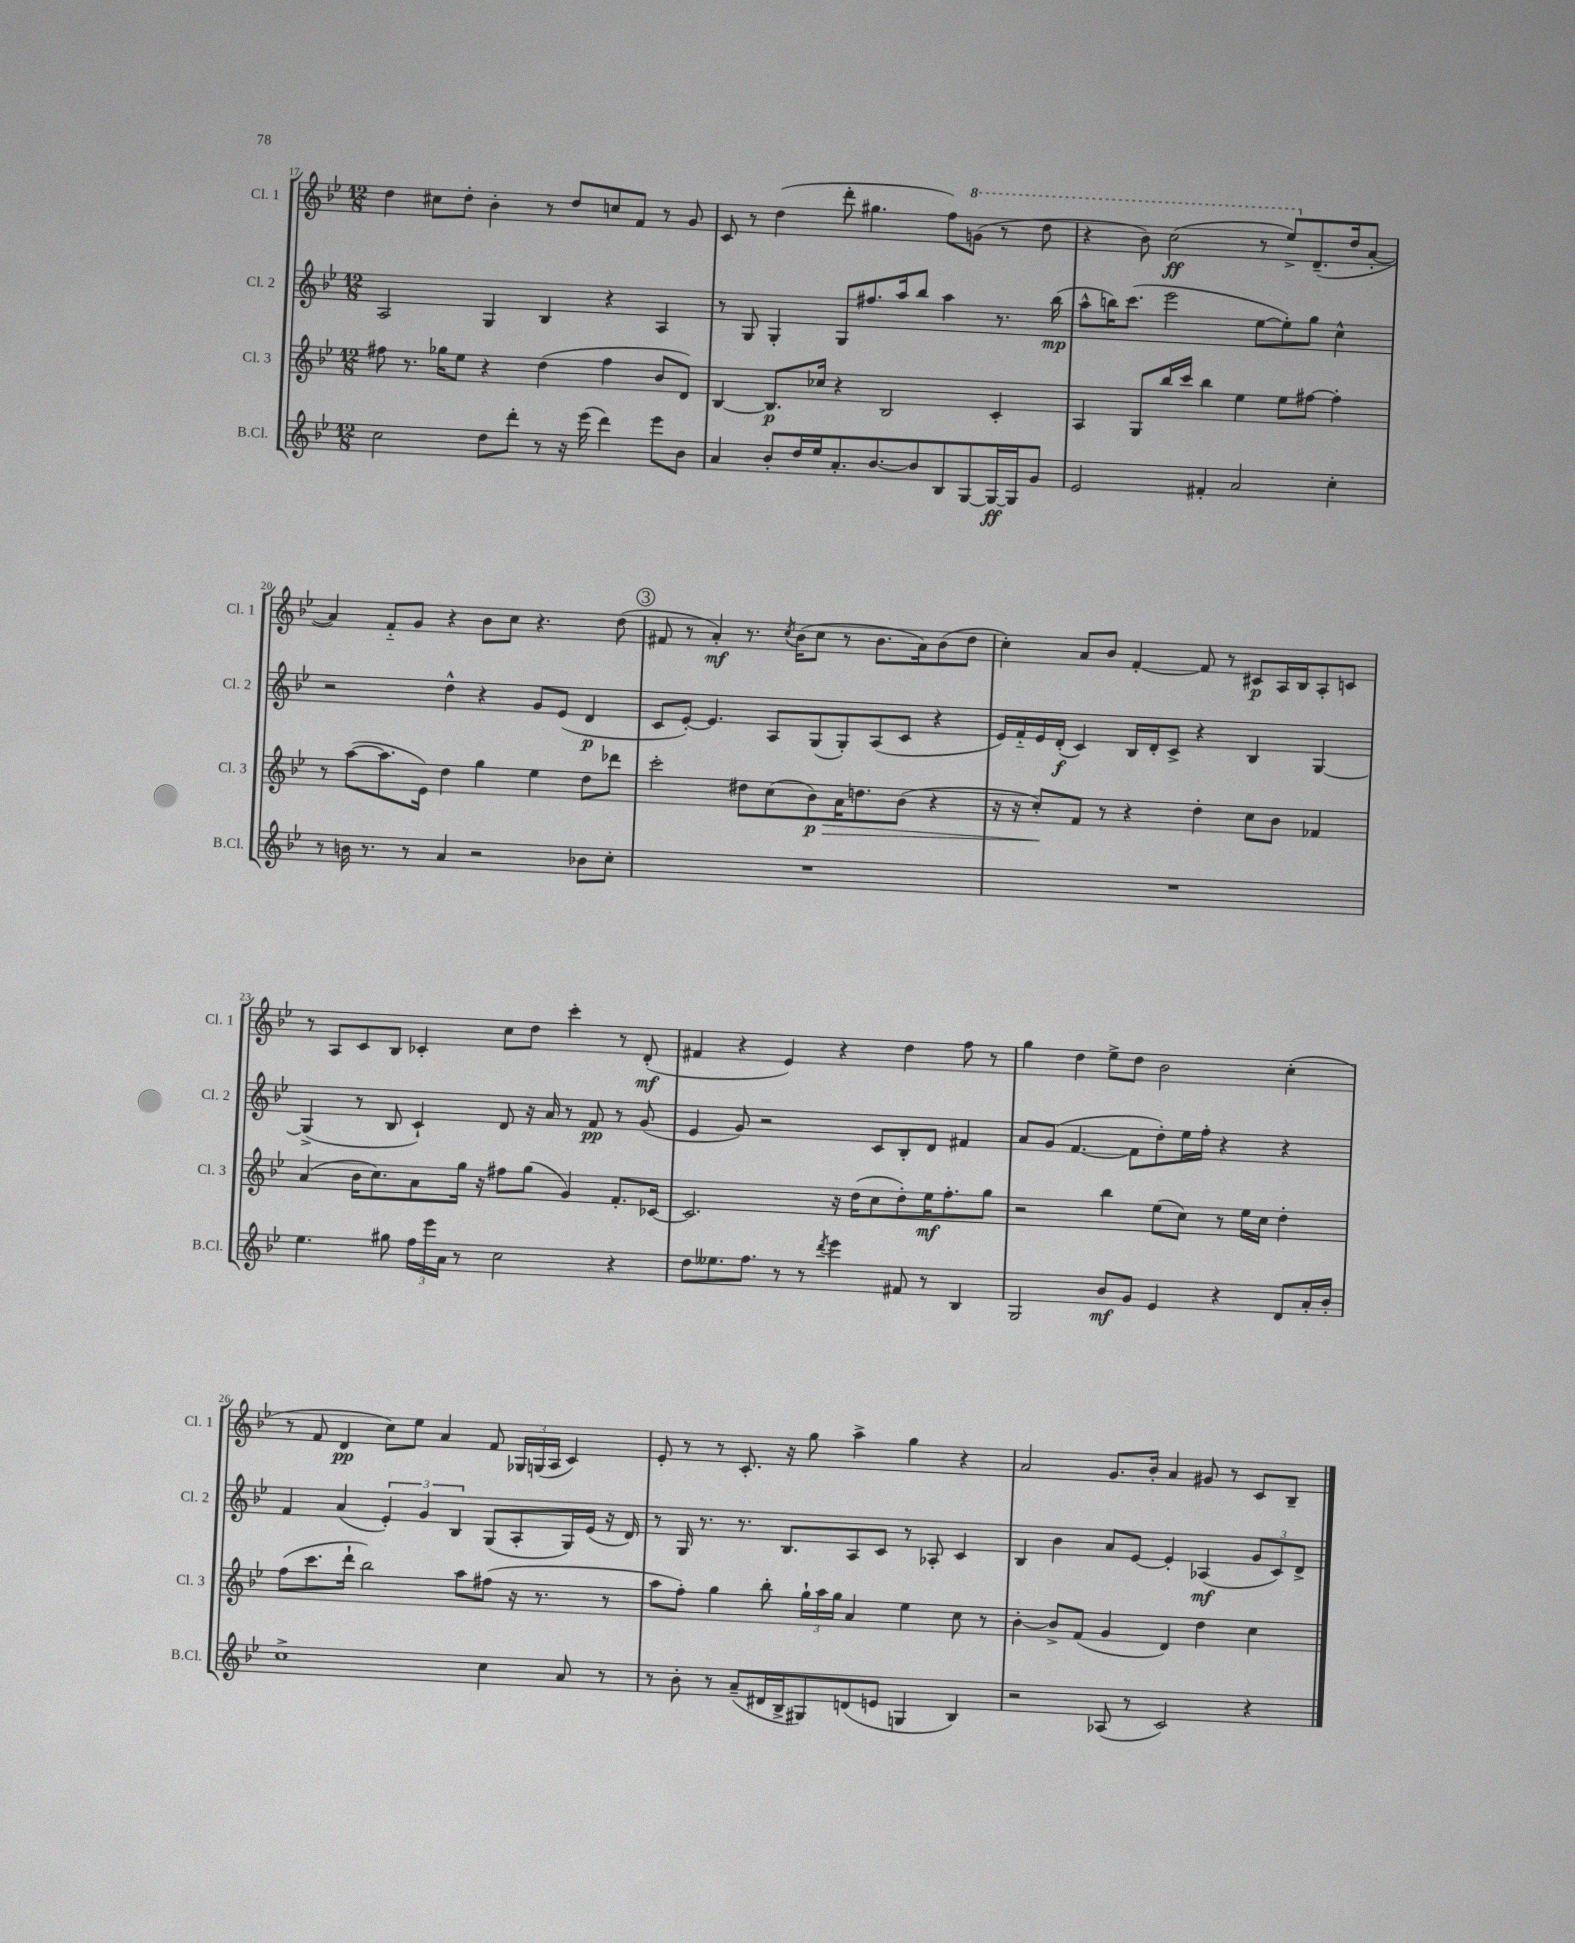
<<
\new StaffGroup <<
\new Staff = "s0" \with { instrumentName = "Cl. 1" shortInstrumentName = "Cl. 1" } {
    \clef treble \key bes \major \numericTimeSignature \time 12/8
    \autoBeamOff d''4 cis''8[ d''8]-. bes'4-. r8 d''8[ c''8 f'8] r8 g'8 |
    c'8 r8 d''4( d'''8-. gis''4. f''8[) \ottava #1 g''8]( r8 d'''8 |
    r4 bes''8) c'''2\ff( r8 ees'''8[->) \ottava #0 d'8.--( d''16 a'8]~-. |
    a'4) f'8[-_ g'8] r4 bes'8[ c''8] r4. d''8( |
    \mark \markup { \circle "3" } fis'8 r8 a'4-.\mf) r8. \acciaccatura { c''8 } bes'16[( c''8] r8 bes'8.[ a'16) bes'8( d''8] |
    c''4-.) a'8[ bes'8] f'4~-. f'8 r8 cis'8[\p a16 bes16 a8-. c'8] |
    r8 a8[ c'8 bes8] ces'4-. c''8[ d''8] c'''4-. r8 d'8-.\mf( |
    fis'4 r4 ees'4) r4 d''4 f''8 r8 |
    g''4 d''4 ees''8[-> d''8] bes'2 c''4-.( |
    r8 f'8 d'4\pp c''8[) ees''8] a'4 f'8 \tuplet 3/2 { ges16[ g16( a16] } c'4) |
    ees'8-. r8 r8 c'8.-. r16 g''8 a''4-> g''4 r4 |
    a'2 g'8.[ bes'16]-. a'4 gis'8 r8 c'8[ bes8]-- \bar "|." |
}
\new Staff = "s1" \with { instrumentName = "Cl. 2" shortInstrumentName = "Cl. 2" } {
    \clef treble \key bes \major \numericTimeSignature \time 12/8
    \autoBeamOff a2 g4 bes4 r4 a4 |
    r8 g8 g4-. g8[ fis''8. a''16 bes''8] a''4 r8. bes''16\mp( |
    a''8[-^ b''16) c'''8.]( ees'''2 ees''8[~ ees''8-.) g''8] c''4-^ |
    r2 d''4-^ r4 g'8[ ees'8]( d'4\p |
    \mark \markup { \circle "3" } c'8[ ees'8]~-.) ees'4. a8[ g8( g8-.) a8( c'8] r4 |
    ees'16[) f'16-_ ees'16 d'16]-.\f( c'4) bes16[ d'16-. c'8]-> r4 bes4 g4~ |
    g4->( r8 bes8 c'4-!) d'8 r16 a'16 r8 f'8\pp r8 g'8( |
    ees'4 g'8) r2 c'8[ bes8-. d'8] fis'4 |
    a'8[ g'8]( f'4.~ f'8[ d''8-.) ees''16 f''16]-. r4 r4 |
    f'4 a'4( \tuplet 3/2 { ees'4-.) g'4 bes4 } g8[( a8-. g16) ees'16]( r16 d'16) |
    r8 g16 r8. r8. bes8.[ a8 c'8] r8 aes8-. c'4 |
    bes4 bes'4 a'8[ ees'8]~ ees'4-. aes4\mf( \tuplet 3/2 { g'8[ c'8) d'8]-> } \bar "|." |
}
\new Staff = "s2" \with { instrumentName = "Cl. 3" shortInstrumentName = "Cl. 3" } {
    \clef treble \key bes \major \numericTimeSignature \time 12/8
    \autoBeamOff fis''8 r8. ges''16[ ees''8] r4 d''4( fis''4 bes'8[ d'8]) |
    bes4~ bes8.[\p ces''16] r4 bes2 c'4-. |
    a4 g8[ bes''16 c'''16] bes''4 ees''4 ees''8[ fis''8]~ fis''4-. |
    r8 a''8[~( a''8. ees'16]) d''4 g''4 ees''4 d''8[ des'''8] |
    \mark \markup { \circle "3" } c'''2-. dis''8[ c''8( bes'8\p\>) a'16 d''8. bes'8]( r4 |
    r16 r16 c''8[-.\!) f'8] r8 r4 d''4-. c''8[ bes'8] fes'4 |
    a'4( bes'16[ c''8.) a'8 g''16] r16 fis''8[ g''8]( g'4) f'8.[-. ces'16]~ |
    ces'2. r16 d''16[( c''8 d''8-.) ees''16\mf f''8.-. g''8] |
    r2 bes''4 ees''8[( c''8]) r8 ees''16[ c''16] d''4-. |
    f''8[( c'''8. d'''16]-! bes''2) a''8[ fis''8]( r16 r8. r8 |
    a''8[ f''8]-.) g''4 bes''8-. \tuplet 3/2 { g''16[-! a''16 g''16] } a'4 ees''4 c''8 r8 |
    bes'4~-. bes'8[-> f'8]( g'4 d'4) d''4 c''4 \bar "|." |
}
\new Staff = "s3" \with { instrumentName = "B.Cl." shortInstrumentName = "B.Cl." } {
    \clef treble \key bes \major \numericTimeSignature \time 12/8
    \autoBeamOff c''2 d''8[ d'''8]-. r8 r16 ees'''16( d'''4) ees'''8[ bes'8] |
    a'4 bes'8[-. d''16 ees''16 a'8.-. bes'8.~ bes'8 bes8 g8~ g16~\ff g16 g'8] |
    ees'2 fis'4-. a'2 c''4-. |
    r8 b'16 r8. r8 a'4 r2 bes'8[ c''8]-. |
    \mark \markup { \circle "3" } R1. |
    R1. |
    ees''4. gis''8 \tuplet 3/2 { f''16[ ees'''16 a'16] } r8 c''2 r4 |
    d''8[ eeses''8. f''8.] r8 r8 \acciaccatura { d'''8 } ees'''4 fis'8 r8 bes4 |
    g2 bes'8[\mf g'8] ees'4 r4 d'8[ a'16-. bes'16]-. |
    c''1-> c''4 a'8 r8 |
    r8 bes'8-. r8 a'8[--( dis'16 bes16-> gis8) d'8( e'8] g4 bes4) |
    r2 aes8( r8 c'2) r4 \bar "|." |
}
>>
>>
\layout { \context { \Score currentBarNumber = #17 } }
